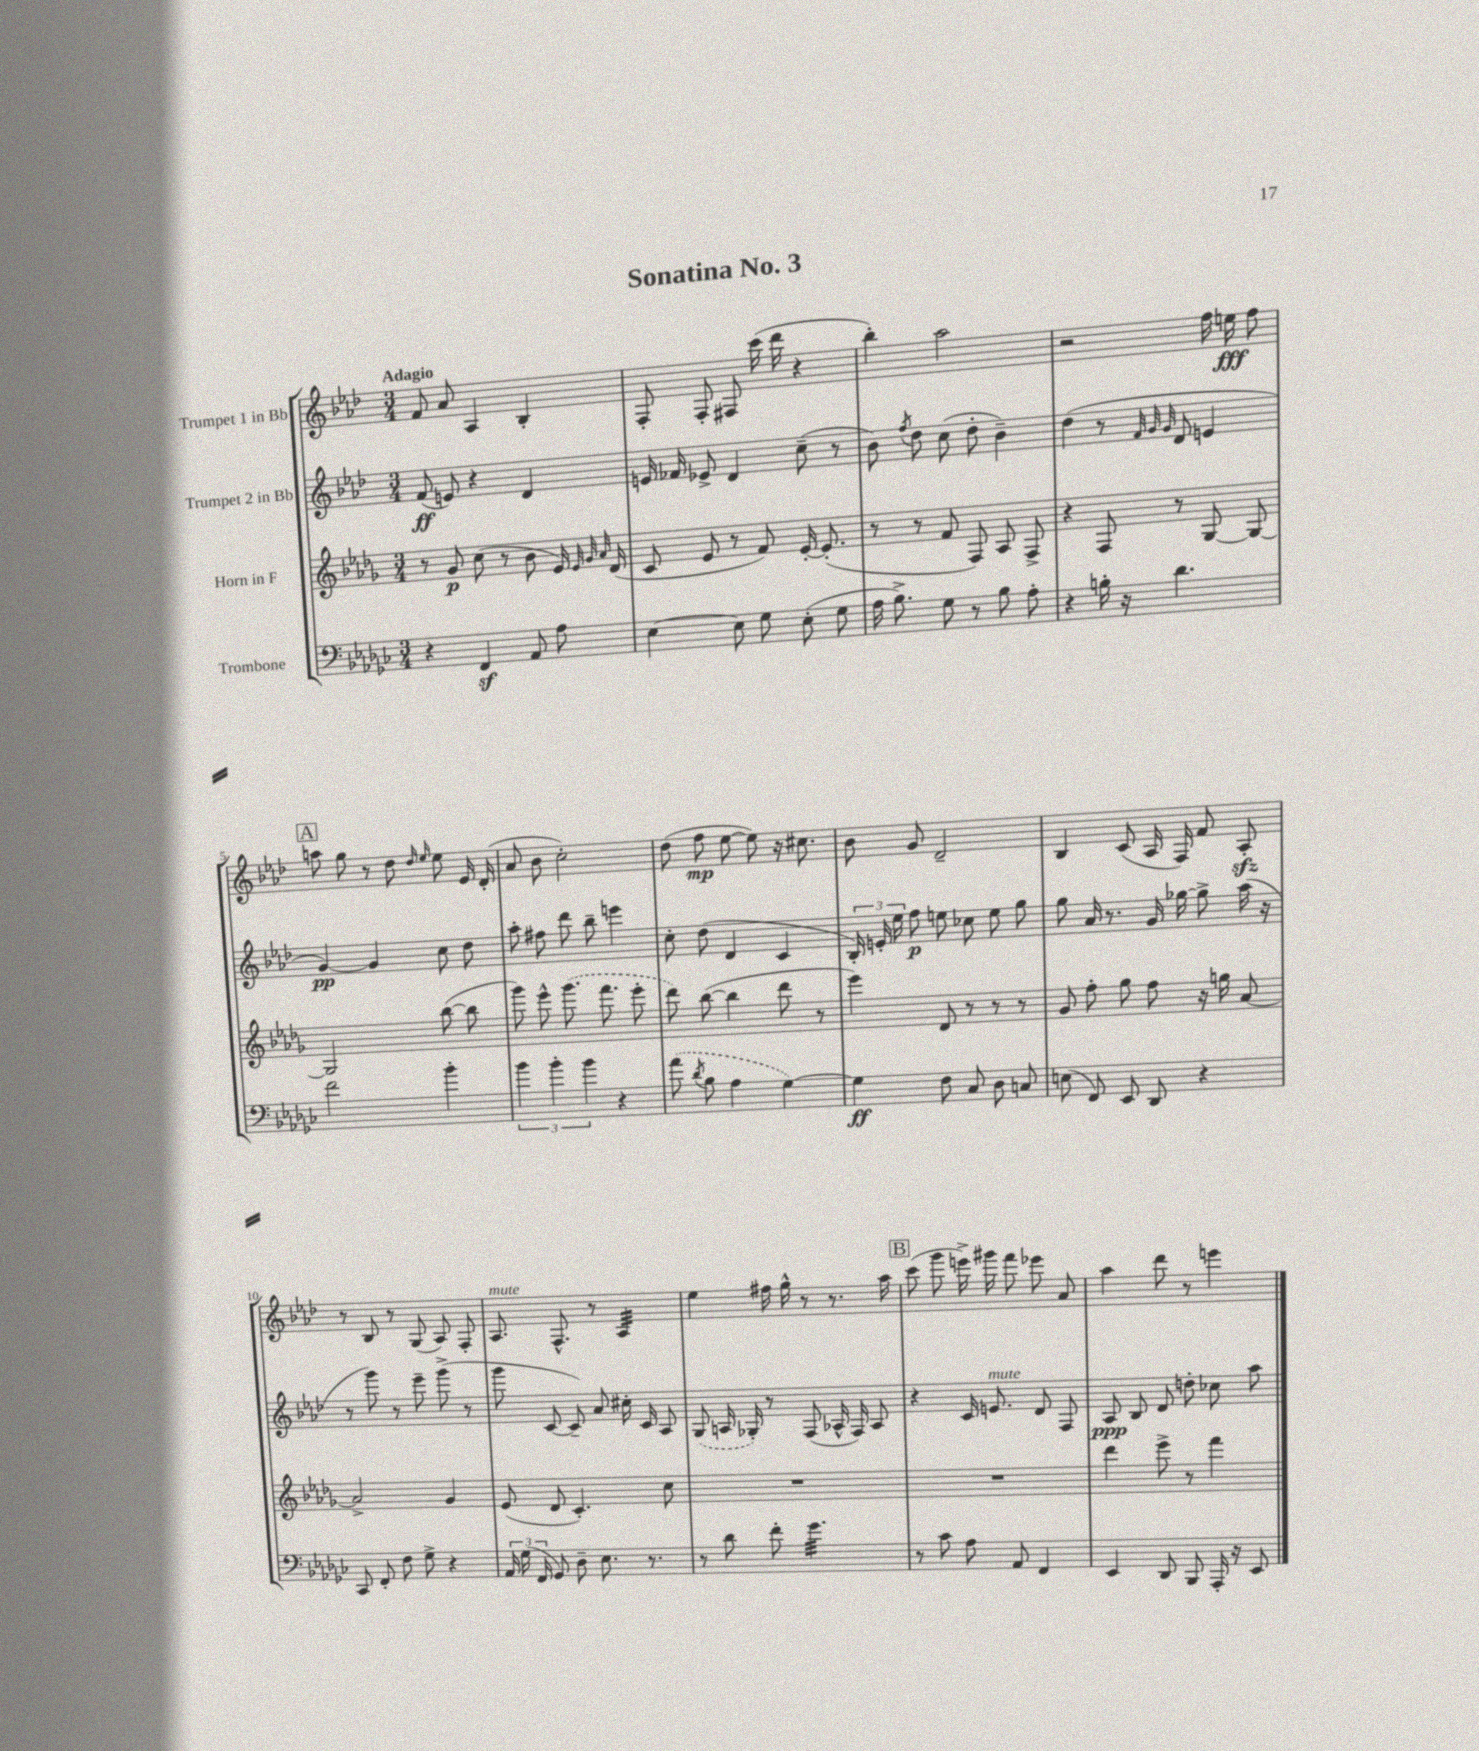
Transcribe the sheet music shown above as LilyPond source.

\header { title = "Sonatina No. 3" }
<<
\new StaffGroup <<
\new Staff = "s0" \with { instrumentName = "Trumpet 1 in Bb" } {
    \clef treble \key aes \major \numericTimeSignature \time 3/4 \tempo "Adagio"
    \autoBeamOff f'8 aes'8 aes4 bes4-. |
    f8-. f8-. fis8 c'''16( des'''16 r4 |
    bes''4-.) aes''2 |
    r2 f''16 e''16\fff f''8 |
    \mark \markup { \box "A" } a''8 g''8 r8 des''8 \grace { des''16 ees''16 } ees''8 ees'16 des'16-.( |
    aes'8 bes'8 c''2-.) |
    des''8( f''8\mp ees''8~ ees''8) r16 cis''8. |
    bes'8 g'8 des'2-- |
    bes4 c'8( aes16 f16) f'8 aes8-.\sfz |
    r8 bes8 r8 g8( aes8) f8-. |
    aes8.^\markup { \italic "mute" } f8.-^ r8 aes4:32 |
    ees''4 fis''16 g''16-^ r8 r8. aes''16 |
    \mark \markup { \box "B" } c'''8( g'''8 e'''16->) gis'''16 f'''8 ees'''8 aes'8 |
    aes''4 des'''8 r8 e'''4 \bar "|." |
}
\new Staff = "s1" \with { instrumentName = "Trumpet 2 in Bb" } {
    \clef treble \key aes \major \numericTimeSignature \time 3/4
    \autoBeamOff f'8\ff( e'8) r4 des'4 |
    e'16 fes'16 ees'8-> des'4 c''8--( r8 |
    bes'8) \acciaccatura { f''8 } des''8 c''8( des''8-. bes'4--) |
    des''4( r8 \grace { f'32 g'32 g'32 } des'8 e'4 |
    \mark \markup { \box "A" } g'4~\pp) g'4 c''8 des''8 |
    aes''8-. fis''8 des'''8 bes''8-- e'''4 |
    c''8-. des''8( des'4 c'4 |
    \tuplet 3/2 { bes16-.) e'16-. ees''16 } f''8\p e''8 ces''8 e''8 g''8 |
    g''8 aes'16 r8. g'16 ges''16~ ges''8-> aes''16( r16 |
    r8 g'''8) r8 ees'''8-- g'''8->( r8 |
    g'''8 c'8~ c'8--) aes'8 cis''16-. c'16 aes8 |
    \once \slurDashed g8( a16 ges16-.) r8 f8( aes16-^ f16) aes8 |
    \mark \markup { \box "B" } r4 c'16 e'8.^\markup { \italic "mute" } des'8 f8 |
    aes8\ppp bes8 des'8 d''8-. ces''8 aes''8 \bar "|." |
}
\new Staff = "s2" \with { instrumentName = "Horn in F" } {
    \clef treble \key des \major \numericTimeSignature \time 3/4
    \autoBeamOff r8 ges'8\p c''8( r8 bes'8 ees'16) \grace { ees'32 ges'32 aes'32 } des'16( |
    c'8 ees'8 r8 f'8) ees'16~-. ees'8.-.( |
    r8 r8 f'8 f8) aes8 f8-> |
    r4 f8 r8 ges8~ ges8~ |
    \mark \markup { \box "A" } ges2 bes''8~( bes''8 |
    ges'''8) ees'''8-^ \once \slurDashed ges'''8.( f'''8. ees'''8-. |
    des'''8) bes''8~( bes''4 des'''8 r8 |
    ees'''4) des'8 r8 r8 r8 |
    ges'8 f''8-. ges''8 f''8 r16 g''16 aes'8~ |
    aes'2-> ges'4 |
    ees'8( des'8 c'4.-.) c''8 |
    R2. |
    \mark \markup { \box "B" } R2. |
    des'''4 ees'''8-> r8 f'''4 \bar "|." |
}
\new Staff = "s3" \with { instrumentName = "Trombone" } {
    \clef bass \key ges \major \numericTimeSignature \time 3/4
    \autoBeamOff r4 f,4\sf aes,8 aes8 |
    ees4~ ees8 ges8 ees8-.( ges8 |
    aes16 bes8.->) ges8 r8 bes8 aes8-. |
    r4 b16-. r16 des'4. |
    \mark \markup { \box "A" } f'2 bes'4-. |
    \tuplet 3/2 { bes'4 bes'4-. bes'4 } r4 |
    \once \slurDashed aes'8( \acciaccatura { des'8 } bes8 aes4 ges4~) |
    ges4\ff f8 ces8 des8 c8 |
    e8( f,8) ees,8 des,8 r4 |
    ces,8 f,8-. f8 ges8-> r4 |
    \tuplet 3/2 { aes,16 ges16( f,16 } ges,8) des8-- ees8. r8. |
    r8 des'8 f'8-. ges'4.:32 |
    \mark \markup { \box "B" } r8 ces'8 aes8 aes,8 f,4 |
    ees,4 des,8 bes,,8 aes,,16-. r16 ees,8 \bar "|." |
}
>>
>>
